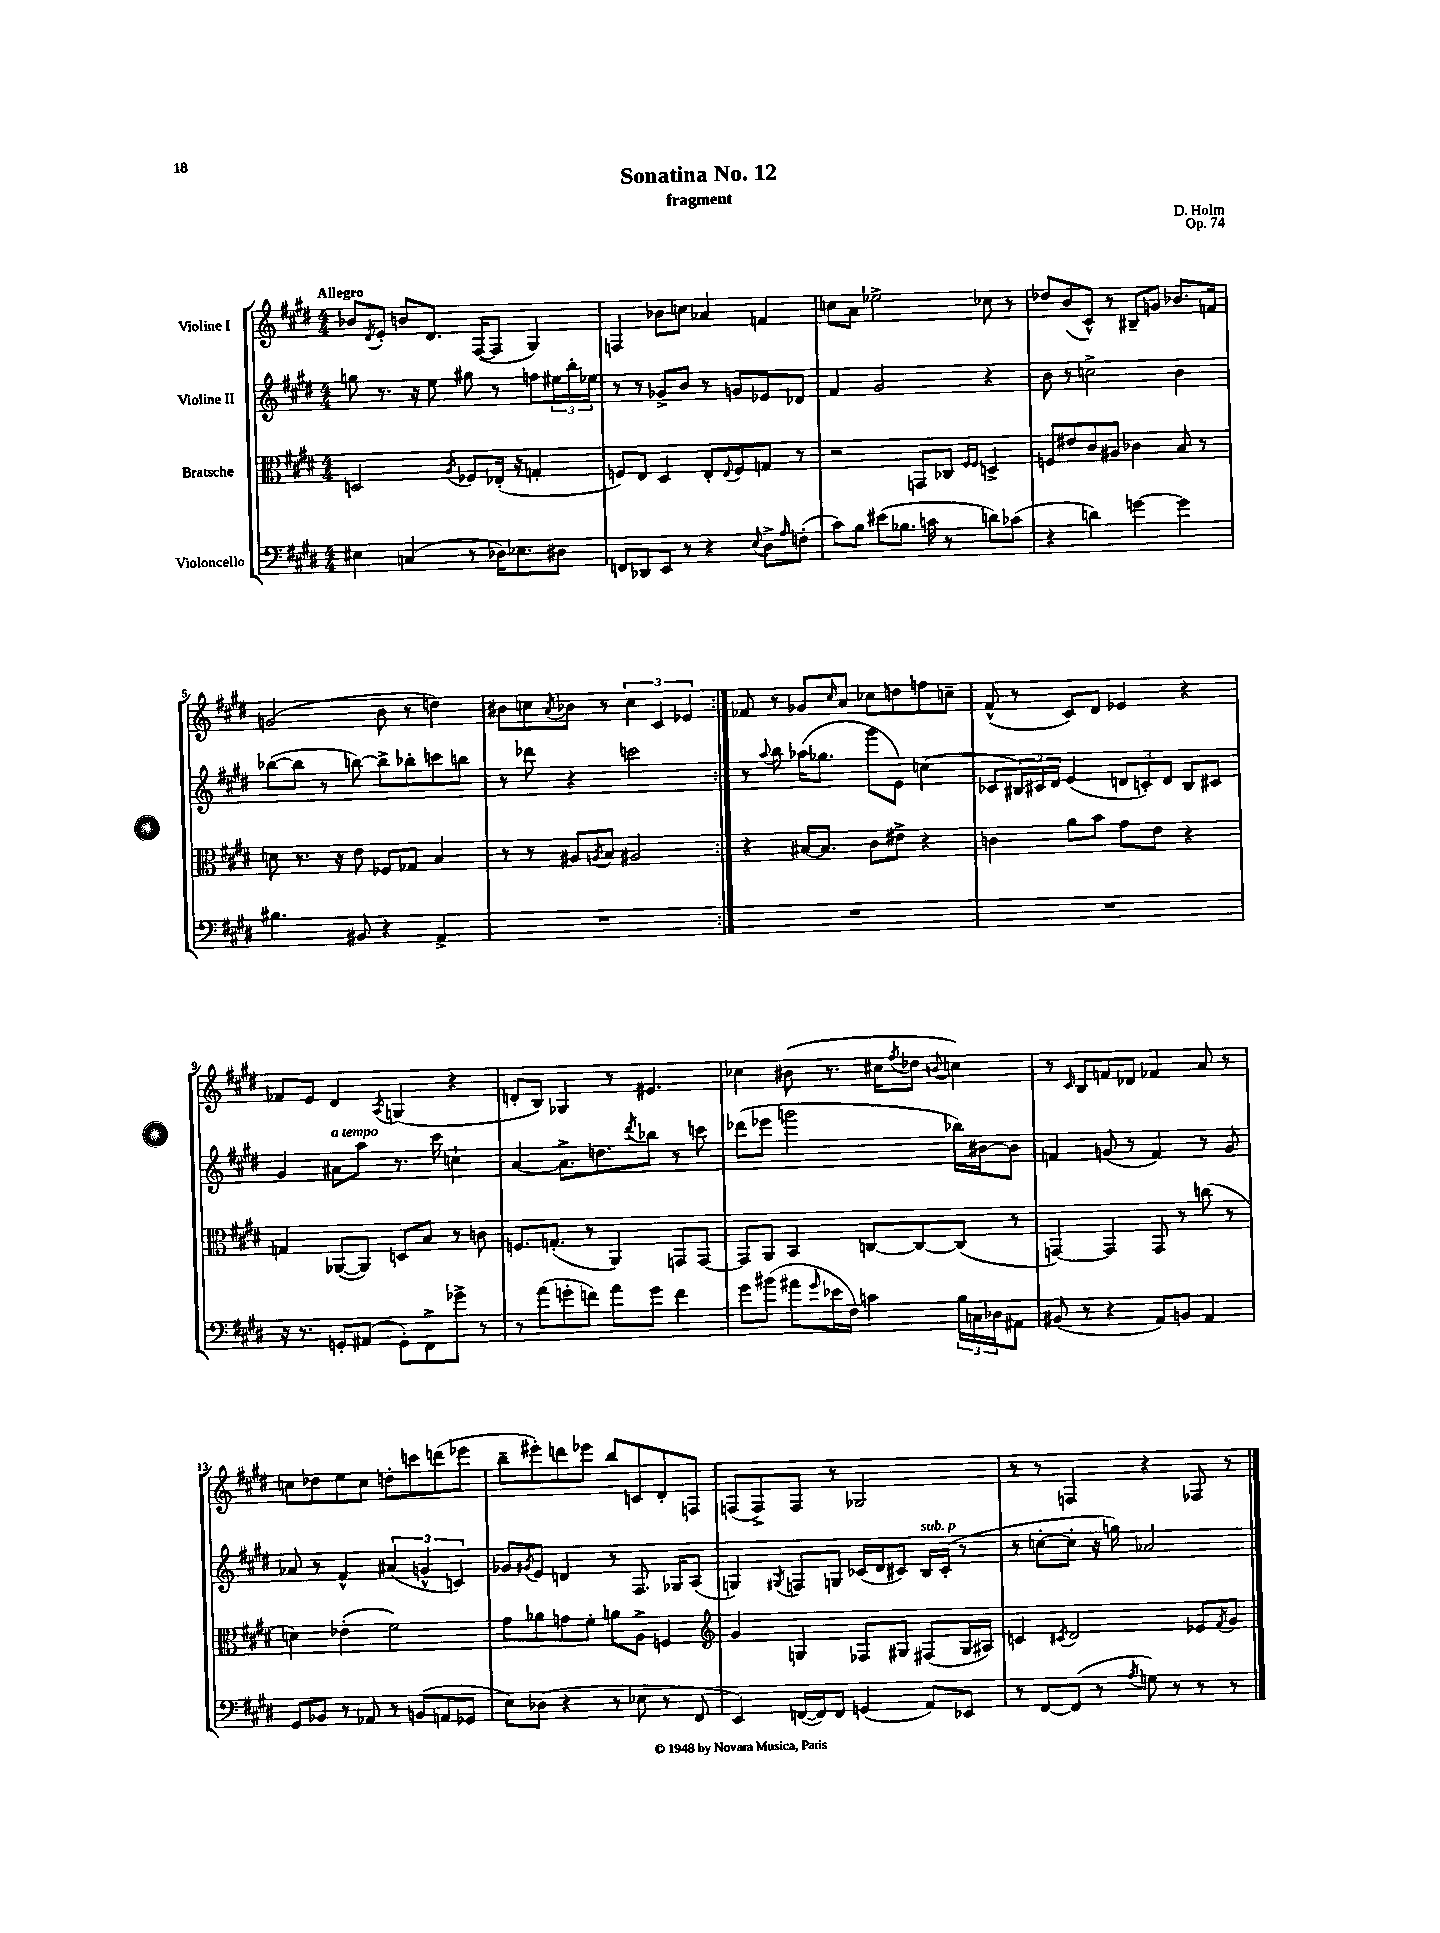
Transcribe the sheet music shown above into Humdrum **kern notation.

**kern	**kern	**kern	**kern
*staff4	*staff3	*staff2	*staff1
*clefF4	*clefC3	*clefG2	*clefG2
*k[f#c#g#d#]	*k[f#c#g#d#]	*k[f#c#g#d#]	*k[f#c#g#d#]
*M4/4	*M4/4	*M4/4	*M4/4
4E#	2D	8gg	8b-
.	.	.	8qd#
.	.	8.r	8e'
(4C	.	.	8b
.	.	16r	.
.	.	8ee	8.d#
.	8qA	.	.
8r	8F-	8gg#	.
.	.	.	([16F#
16D-)	(16E-'	8r	8F#]
8.E-	16r	.	.
.	4G'	8ff	4G#)
8D#	.	24ee#	.
.	.	24bb'	.
.	.	24ee-	.
=	=	=	=
8FF	8F)	8r	4F
8DD-	8E	8r	.
8EE	4D#	8g-^	8b-
8r	.	8b	8cc
4r	8E'	8r	4a-
.	8qqE	.	.
.	8F	8g	.
8qqE	.	.	.
8D#^	8G	8e-	4f
16qqA	.	.	.
(8F'	8r	8d-	.
=	=	=	=
8c#)	2r	4f#	8cc
8B	.	.	8a
(8e#	.	2g#	2ee-^
8.B-	.	.	.
.	8GG	.	.
16c	.	.	.
8r	8C-	.	.
.	16qqF#	.	.
.	16qqF#	.	.
8d)	4D^	4r	8cc-
(8c-	.	.	8r
=	=	=	=
4r	8F	8b	8dd-
.	8e#	8r	(8b
4d)	8c#	2cc^	8c#^^)
.	8A#	.	8r
[4g	4c-	.	8B#~
.	.	.	8g
4g]	8B	4b	8.b-
.	8r	.	.
.	.	.	16f
=	=	=	=
4.B#	8d	([8bb-	(2g
.	8.r	8bb-]	.
.	.	8r	.
.	16r	.	.
8BB#	8e	[8bb)	.
4r	8F-	8bb^]	8b
.	8G-	8bb-'	8r
4AA^	4B	8ccc	4dd)
.	.	8bb	.
=	=	=	=
1r	8r	8r	8b#
.	8r	8ddd-	8cc
.	.	.	8qa
.	8A#	4r	8b-
.	8qA	.	.
.	8B	.	8r
.	2A#	2ccc	6cc
.	.	.	6c#
.	.	.	6e-
=:|!	=:|!	=:|!	=:|!
1r	4r	8r	8f-
.	.	8qqaa	.
.	.	8bb	8r
.	[16B#	(16aa-	8g-
.	8.B#]	8.gg-	.
.	.	.	16qqcc#
.	.	.	8a
.	8c#	8ggg#	8cc-
.	8e#^	8e)	8dd
.	4r	(4cc	8ff
.	.	.	8cc~
=	=	=	=
1r	4c	8c-	(8f#^^
.	.	24B#)	8r
.	.	24c#	.
.	.	24d#	.
.	8a	(4e	8c#)
.	8b	.	8d#
.	8g#	12d	4e-
.	.	12c')	.
.	8e	.	.
.	.	12d	.
.	4r	8B#	4r
.	.	8c#	.
=	=	=	=
16r	4G	4g#	8f-
8.r	.	.	.
.	.	.	8e
8GG'	([8AA-	8a#	4d#
(8AA#	8AA-])	8aa	.
.	.	.	8qA
8GG')	8D	8.r	(4G
8FF#^	8B	.	.
.	.	16ccc#	.
8g-^	8r	4cc`	4r
8r	8c	.	.
=	=	=	=
8r	8.F	[4a	8d'
(8a	.	.	8B)
.	(8.G'	.	.
8g'	.	8.a^]	4G-
8f)	8r	.	.
.	.	8.dd	.
8a	4AA)	.	8r
.	.	8qddd#	.
8g	.	8bb-	4.e#
4f	8GG	8r	.
.	[8GG	8ccc	.
=	=	=	=
8g#	8GG]	(8ddd-	4cc-
(8b#	8AA	8eee-	.
8a#	4BB	2ggg	(8b#
16qqg#	.	.	.
16e-	.	.	8.r
16F#)	.	.	.
4c	[8C	.	.
.	.	.	16cc#
.	.	.	8qff#
.	8C_	.	8dd-
.	.	.	8qqb
24B	(8C]	16bb-)	4cc)
24C	.	.	.
.	.	[16b#	.
24D-	.	.	.
8AA#	8r	8b#]	.
=	=	=	=
(8BB#	[4GG)	4f	8r
.	.	.	16qqc#
8r	.	.	8B
4r	4GG]	(8g	8f
.	.	8r	8d-
8AA)	8GG	4f)	4f-
8BB	8r	.	.
4AA	(8cc	8r	8a
.	8r	8g	8r
=	=	=	=
8GG#	4d)	8a-	8cc
8BB-	.	8r	8dd-
8r	(4e-'	4f#^^	8ee
8AA-	.	.	8cc
8r	2f#)	(6a#	8dd'
(8BB	.	.	8ccc
.	.	6g^^	.
8AA	.	.	(8ddd
.	.	6c)	.
8GG-	.	.	8eee-
=	=	=	=
8E)	8g#	8g-	8bb~
.	.	8qg#	.
(8D-	8a-	8e	8eee#')
4r	8g	4d	8ddd
.	8f#'	.	8eee-
8r	8a	8r	8bb
8E-	8A^	8.F#	8c
8r	4F	.	8d#'
.	.	16G-	.
8FF#	.	(8A	8F
=	=	=	=
*	*clefG2	*	*
4EE)	4g#	4G)	(8F
.	.	.	8F^)
.	.	8qG#	.
([16FF	4G	8F	8F
16FF])	.	.	.
8FF	.	8G	8r
(4GG	8F-	(16c-	2G-
.	.	16d#	.
.	8G#	8c#)	.
8AA)	(8F#	16B	.
.	.	(16c#'	.
8EE-	16G#	8r	.
.	16A#)	.	.
=	=	=	=
8r	4c	8r	8r
[8FF#	.	[8cc'	8r
.	8qc#	.	.
(8FF#]	2d#	8cc']	4F
8r	.	16r	.
.	.	16gg)	.
8qA	.	.	.
8G)	.	2a-	4r
8r	.	.	.
8r	8e-	.	8F-
.	8qf#	.	.
8r	8g#	.	8r
==	==	==	==
*-	*-	*-	*-
